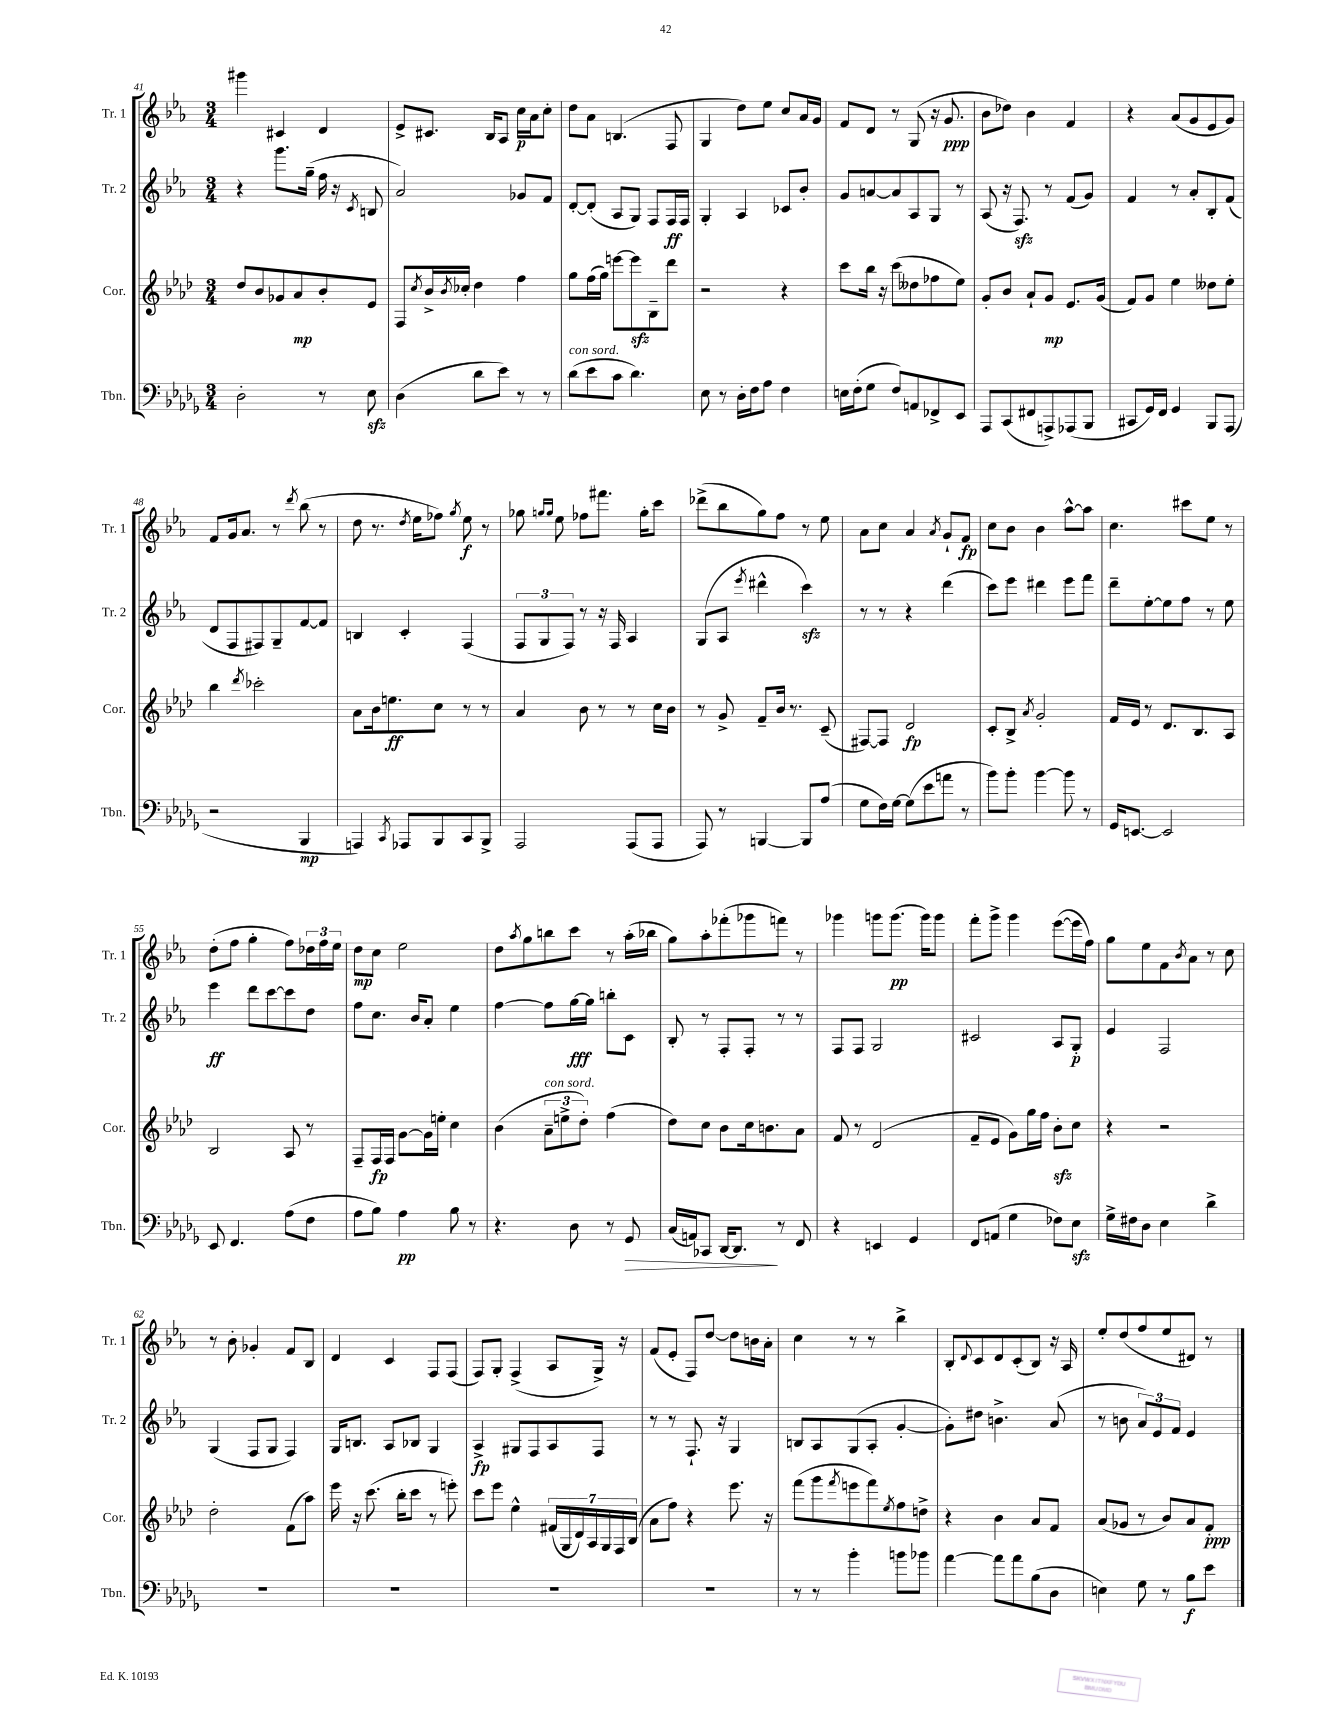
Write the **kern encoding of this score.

**kern	**kern	**kern	**kern
*staff4	*staff3	*staff2	*staff1
*clefF4	*clefG2	*clefG2	*clefG2
*k[b-e-a-d-g-]	*k[b-e-a-d-]	*k[b-e-a-]	*k[b-e-a-]
*M3/4	*M3/4	*M3/4	*M3/4
2D-'\	8dd-/L	4r	4ggg#\
.	8b-/	.	.
.	8g-/	8.ggg\L	4c#/
.	8a-/	.	.
.	.	(16gg~\Jk	.
8r	8b-'/	16ff\	4d/
.	.	16r	.
.	.	8qc/	.
8E-\	8e-/J	8B/	.
=	=	=	=
(4D-\	8F/L	2a-/)	8e-^/L
.	8qcc/	.	.
.	16b-^/L	.	8.c#/J
.	8qb-/	.	.
.	16cc-'/JJ	.	.
8d-\L	4dd-\	.	.
.	.	.	16B-/LK
8e-\J)	.	.	8A-/J
8r	4ff\	8g-/L	16cc\LL
.	.	.	16a-\J
8r	.	8f/J	8cc'\J
=	=	=	=
(8d-\L	8gg\L	[8d'/L	8dd\L
8e-\	(16ff\L	(8d'/]J	8a-\J
.	16gg\JJ)	.	.
8c\J	[8eee\L	8A-/L	(4.B/
4.d-\)	8eee\]	8G/J)	.
.	8B-~\	8F/L	.
.	8ddd-\J	16F/L	8F/
.	.	16F/JJ	.
=	=	=	=
8E-\	2r	4G'/	4G/
8r	.	.	.
16D-'\LL	.	4A-/	8dd\L)
16F\J	.	.	.
8A-\J	.	.	8ee-\J
4F\	4r	8c-/L	8cc/L
.	.	8b-'/J	16a-/L
.	.	.	16g/JJ
=	=	=	=
16E\LL	8ccc\L	8g/L	8f/L
(16F'\J	.	.	.
8G-\J	16bb-\Jk	[8a/	8d/J
.	16r	.	.
8F/L)	(8ccc\L	8a/]	8r
8AA/	8dd--\	8A-/	(8G/
8FF-^/	8ff-\	8G/J	16r
.	.	.	8.g/
8EE-/J	8ee-\J)	8r	.
=	=	=	=
8AAA-/L	8g'/L	(8A-/	8b-\L
(8CC/	8b-/J	16r	8dd-\J)
.	.	8.F/)	.
8FF#/	8a-`/L	.	4b-\
8AAA^/)	8g/J	8r	.
(8AAA-/	8.e-/L	(8f/L	4f/
8BBB-/J	.	8g/J)	.
.	(16g/Jk	.	.
=	=	=	=
8CC#/L	8f/L)	4f/	4r
16GG-/L)	8g/J	.	.
16FF/JJ	.	.	.
4GG-/	4ee-\	8r	(8a-/L
.	.	8a-'/L	8g/
8BBB-/L	8dd--\L	8B-'/	8e-/
(8AAA-/J	8ee-'\J	(8f/J	8g/J)
=	=	=	=
2r	4bb-\	8d/L	8f/L
.	.	8F/	16g/k
.	.	.	8.a-/J
.	8qddd-/	.	.
.	2ccc-'\	8F#/)	.
.	.	8G~/	8r
.	.	.	8qddd/
4BBB-/	.	[8f/	(8bb-\
.	.	8f/]J	8r
=	=	=	=
4AAA/)	8a-\L	4B/	8dd\
.	16b-\k	.	8.r
.	8.ee\	.	.
8qCC/	.	.	.
8AAA-/L	.	4c'/	.
.	.	.	8qdd/
.	.	.	16ee-\LK
8BBB-/	8cc\J	.	8ff-\J)
.	.	.	8qgg/
8CC/	8r	(4F/	8ee-\
8BBB-^/J	8r	.	8r
=	=	=	=
2AAA-/	4a-/	12F/L	8gg-\
.	.	12G/	.
.	.	.	16qqgg/LL
.	.	.	16qqgg/JJ
.	.	.	8ee-\
.	.	12F/J)	.
.	8b-\	8r	8ff-\L
.	8r	16r	8.fff#\J
.	.	16F/	.
(8AAA-/L	8r	4A-/	.
.	.	.	16gg'\LK
8AAA-/J	16cc\LL	.	8ccc\J
.	16b-\JJ	.	.
=	=	=	=
8AAA-/)	8r	(8G/L	(8ddd-^\L
8r	8g^/	8A-/J	8bb-\
.	.	8qeee-/	.
[4BBB/	8f~/L	4ddd#^^\	8gg\)
.	16b-/Jk	.	8ff\J
.	8.r	.	.
8BBB/]L	.	4ccc\)	8r
(8A-/J	(8c~/	.	8ee-\
=	=	=	=
8G-\L	[8F#/L)	8r	8a-\L
16F\L)	8F#/]J	8r	8cc\J
[16G-\JJ	.	.	.
(8G-\]L	2d-/	4r	4a-/
8e-\	.	.	.
.	.	.	8qa-/
8a\J	.	(4ddd\	8g`/L
8r	.	.	8f/J
=	=	=	=
8b-\L)	8c'/L	8ccc\L)	8cc\L
8b-'\J	8B-^/J	8eee-\J	8b-\J
.	8qa-/	.	.
[4b-\	2g'/	4ddd#\	4b-\
8b-\]	.	8eee-\L	[8aa-^^\L
8r	.	8fff\J	8aa-\]J
=	=	=	=
16GG-/LK	16f/LL	8ddd~\L	4.cc\
[8.EE/J	16e-/JJ	.	.
.	8r	[8ee-'\	.
2EE/]	8.d-/L	8ee-\]	.
.	.	8ff\J	8ccc#\L
.	8.B-/	.	.
.	.	8r	8ee-\J
.	8A-/J	8ee-\	8r
=	=	=	=
8EE-/	2B-/	4eee-\	(8dd'\L
4.FF/	.	.	8ff\J
.	.	8ddd\L	4gg'\
.	.	[8ccc\	.
(8A-\L	8A-/	8ccc\]	8ff\L)
8F\J	8r	8dd\J	24dd-\L
.	.	.	24ff\
.	.	.	24ee-\JJ
=	=	=	=
8A-\L	8F~/L	8ff\L	8dd\L
8B-\J)	16F/L	8.cc\J	8cc\J
.	16F/JJ	.	.
4A-\	[8g\L	.	2ee-\
.	.	16b-/LK	.
.	16g\]L	8a-'/J	.
.	16ee'\JJ	.	.
8B-\	4cc\	4ee-\	.
8r	.	.	.
=	=	=	=
4.r	(4b-\	[4ff\	8dd\L
.	.	.	8qaa-/
.	.	.	8gg\
.	12a-~\L	8ff\]L	8bb\
.	12ee^\	.	.
8D-\	.	[16gg\L	8ccc\J
.	12dd-'\J)	.	.
.	.	16gg\]JJ	.
8r	(4ff\	8bb'\L	8r
8GG-/	.	8c\J	(16aa-'\LL
.	.	.	16bb-\JJ
=	=	=	=
(16C/LL	8dd-\L)	8B-'/	8gg\L)
16AA/J)	.	.	.
8CC-/J	8cc\J	8r	8aa-'\
[16DD-/LK	8b-\L	8F'/L	(8fff-'\
8.DD-/]J	.	.	.
.	16cc\k	8F'/J	8ggg-\
.	8.b\	.	.
8r	.	8r	8fff\J)
8FF/	8a-\J	8r	8r
=	=	=	=
4r	8f/	8F/L	4ggg-\
.	8r	8F/J	.
4EE/	(2d-/	2G/	8ggg\L
.	.	.	(8.ggg\J
4GG-/	.	.	.
.	.	.	16ggg\LK)
.	.	.	8ggg\J
=	=	=	=
8FF/L	8f~/L	2c#/	8fff'\L
(8AA/J	8e-/J	.	8ggg^\J
4G-\	8g\L)	.	4ggg\
.	16gg\L	.	.
.	16ff\JJ	.	.
8F-\L)	8b-'\L	8A-/L	([8eee-\L
8E-\J	8cc\J	8G'/J	16eee-\]L
.	.	.	16ff\JJ)
=	=	=	=
16G-^\LL	4r	4e-/	8gg\L
16F#\J	.	.	.
8D-\J	.	.	8ee-\
4E-\	2r	2F/	8f\
.	.	.	8qb-/
.	.	.	8a-\J
4d-^\	.	.	8r
.	.	.	8cc\
=	=	=	=
2.r	2dd-'\	(4G/	8r
.	.	.	8b-'\
.	.	8F/L	4g-'/
.	.	8G/J	.
.	(8f\L	4F/)	8f/L
.	8aa-\J)	.	8B-/J
=	=	=	=
2.r	16eee-\	16G/LK	4d/
.	16r	8.B/J	.
.	(8.ccc\	.	.
.	.	8A-/L	4c/
.	16bb-'\LK	.	.
.	8ccc\J	8B-/J	.
.	8r	4G/	8F/L
.	8eee'\)	.	(8F/J
=	=	=	=
2.r	8ccc\L	4A-^/	8F/L)
.	8eee-\J	.	8G'/J
.	4ee-^^\	8G#/L	(4F^/
.	.	8F/	.
.	(28f#/LL	8A-/	8A-/L
.	28G/	.	.
.	28d-/)	.	.
.	28A-/	.	.
.	.	8F/J	16G^/Jk)
.	28G/	.	.
.	28F/	.	.
.	.	.	16r
.	(28B-/JJ	.	.
=	=	=	=
2.r	8a-\L	8r	(8f/L
.	8ff\J)	8r	8e-'/J
.	4r	8.F`/	8F/L)
.	.	.	[8dd/J
.	.	16r	.
.	8.eee-\	4G/	8dd\]L
.	.	.	16b\L
.	16r	.	16a-'\JJ
=	=	=	=
8r	(8fff\L	8B/L	4cc\
8r	8ggg\	8A-/	.
.	8qfff/	.	.
4b-'\	8eee\	(8G/	8r
.	8fff\)	8A-'/J	8r
.	8qee-/	.	.
8b\L	8ff\	[4g'/	4bb-^\
8b-\J	8dd^\J	.	.
=	=	=	=
[4a-\	4r	8g'\]L)	8B-'/L
.	.	.	8qqd/
.	.	8dd#\J	8c/
8a-\]L	4b-\	4.b^\	8d/
8a-\	.	.	(8c'/
(8B-\	8a-/L	.	8B-/J)
8D-\J	8f/J	(8a-/	16r
.	.	.	16A-/
=	=	=	=
4E\)	(8a-/L	8r	8ee-'/L
.	8g-/J	8b\	(8dd/
8G-\	8r	12a-/L)	8ff/
.	.	12e-/	.
8r	8b-/L)	.	8ee-/
.	.	12f/J	.
8B-\L	8a-/	4e-/	8d#/J)
8e-\J	8f'/J	.	8r
==	==	==	==
*-	*-	*-	*-
